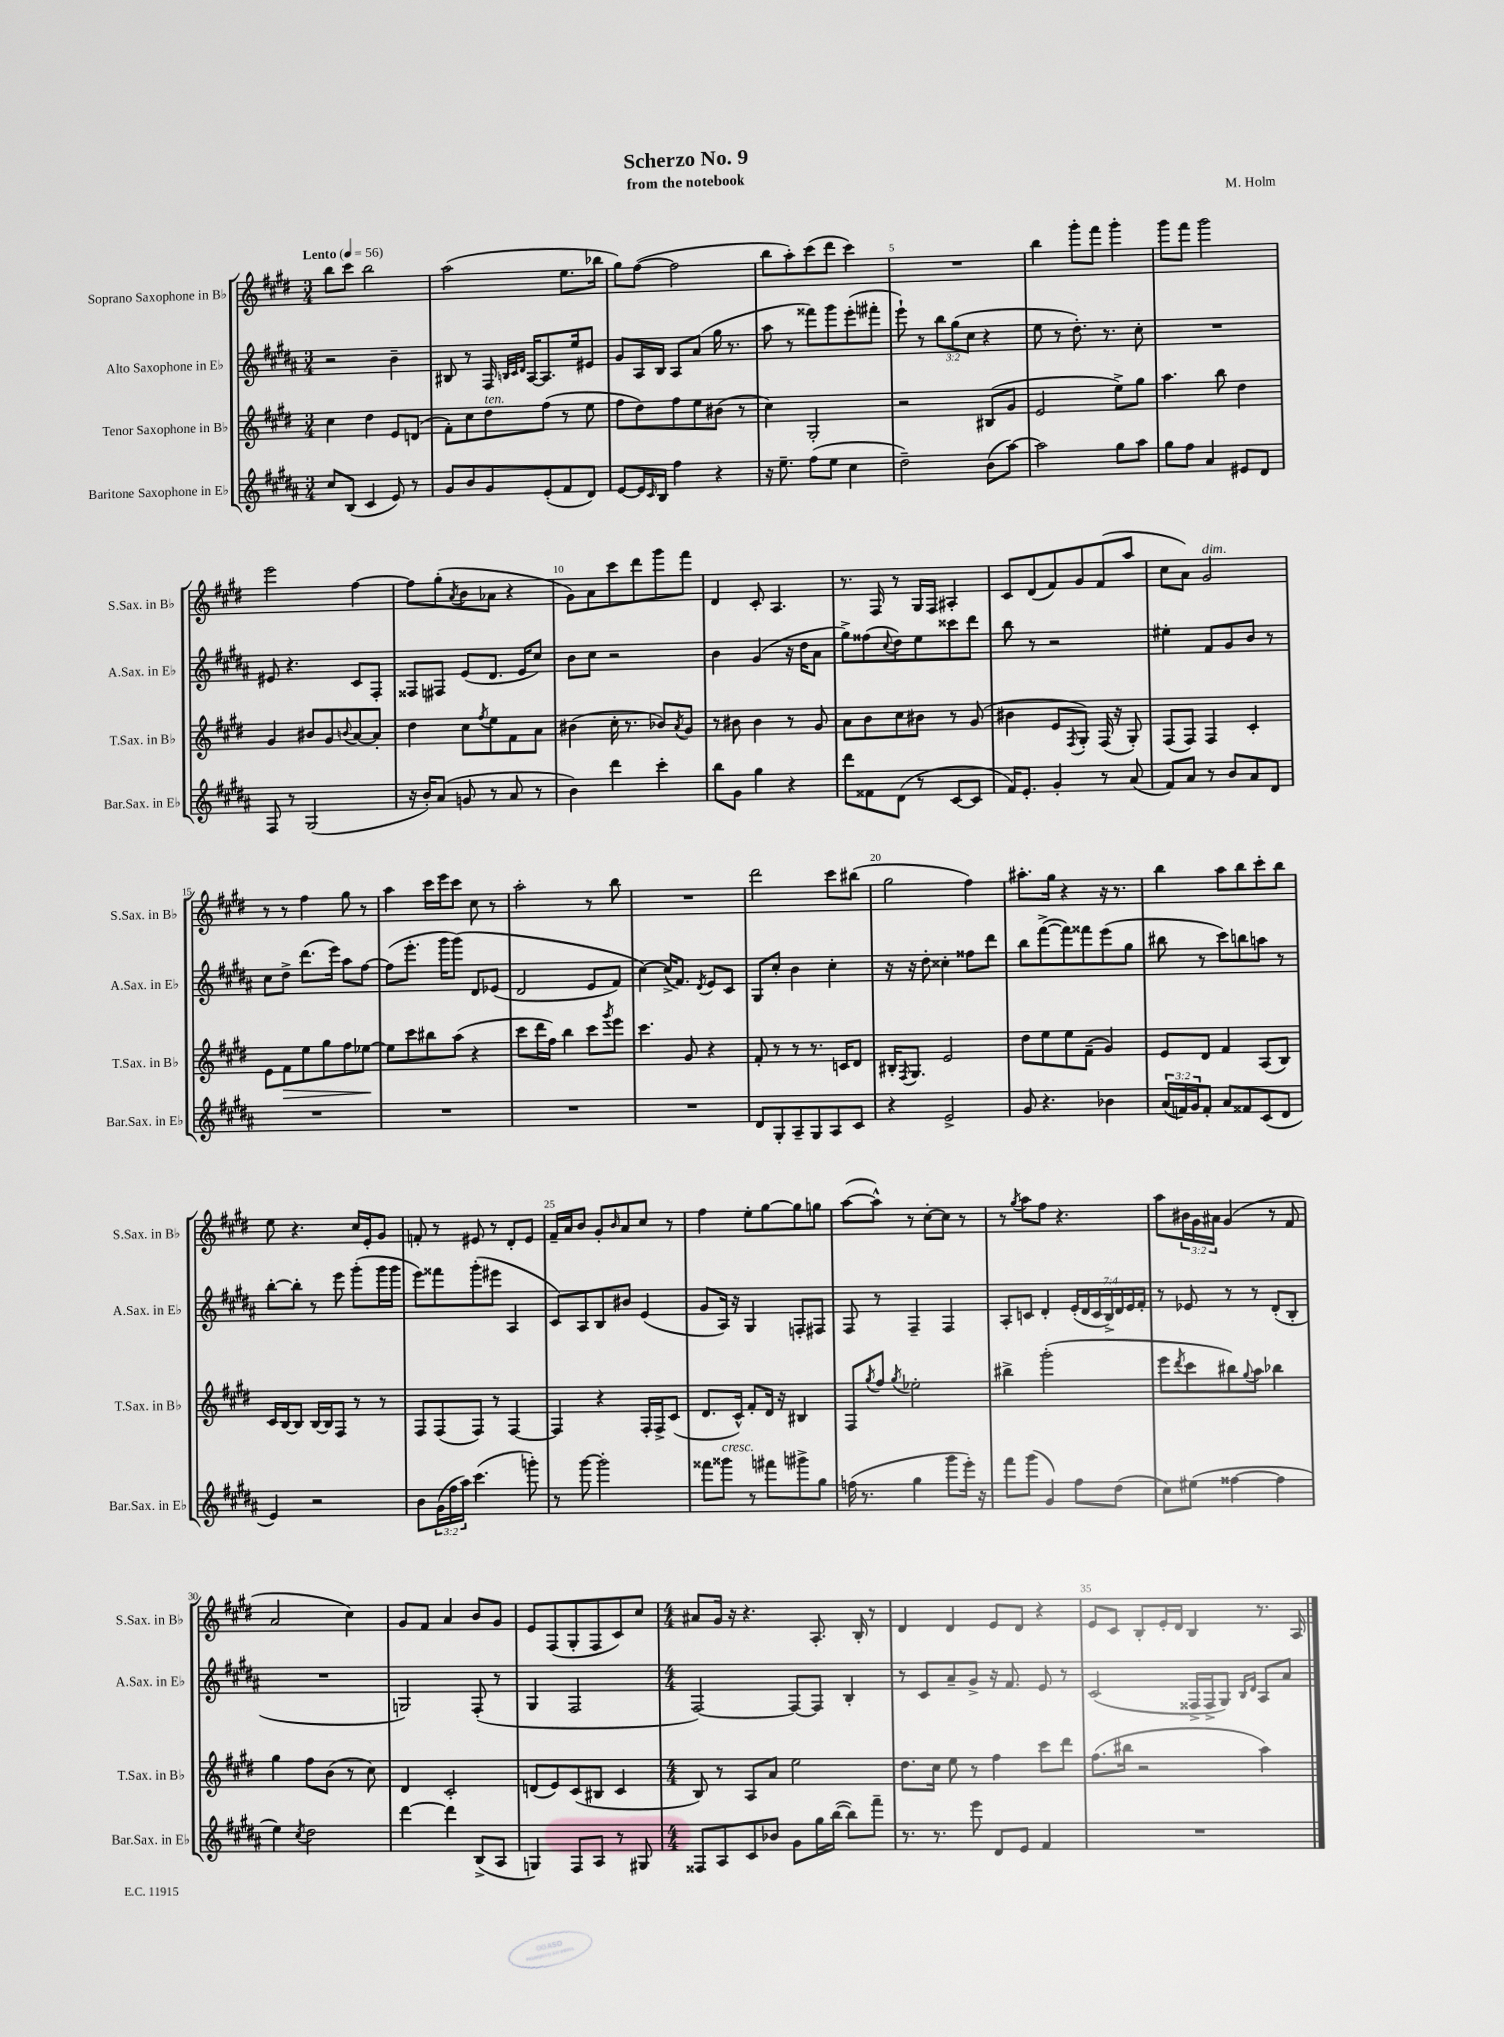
\header { title = "Scherzo No. 9" composer = "M. Holm" subtitle = "from the notebook" }
<<
\new StaffGroup <<
\new Staff = "s0" \with { instrumentName = "Soprano Saxophone in Bb" shortInstrumentName = "S.Sax. in Bb" } {
    \clef treble \key e \major \numericTimeSignature \time 3/4 \override Staff.TupletNumber.text = #tuplet-number::calc-fraction-text \tempo "Lento" 4 = 56
    b''8 cis'''8 b''2 |
    a''2( e''8. bes''16 |
    gis''8) fis''8~( fis''2 |
    b''8 a''8-.) cis'''8( dis'''8 cis'''4) |
    R2. |
    b''4 gis'''8-. fis'''8 gis'''4-. |
    gis'''8 fis'''8 gis'''2 |
    e'''2 fis''4~ |
    fis''8 gis''8-.( \acciaccatura { a'8 } b'8 aes'8 r4 |
    gis'8) a'8 cis'''8 dis'''8 gis'''8 fis'''8 |
    dis'4 cis'8-. a4. |
    r8. fis16 r8 gis16 fis16 ais4-. |
    cis'8 dis'8( fis'8) gis'8 fis'8( a''8 |
    cis''8 a'8) gis'2^\markup { \italic "dim." } |
    r8 r8 fis''4 gis''8 r8 |
    a''4 cis'''16 e'''16 cis'''8 cis''8 r8 |
    a''2-. r8 b''8 |
    R2. |
    dis'''2 cis'''8 bis''8( |
    gis''2 fis''4) |
    ais''8.-. gis''16 r4 r16 r8. |
    b''4 a''8 b''8 cis'''8-. b''8 |
    e''8 r4. cis''16 e'16-. gis'8 |
    f'8-. r8 eis'8 r8 dis'8-. eis'8 |
    fis'16-- a'16 b'8 gis'8-. \grace { b'16 } a'8 cis''8 r8 |
    fis''4 e''8-. gis''8~ gis''8 g''8 |
    a''8~( a''8-^) r8 cis''8~-. cis''8 r8 |
    r8 \acciaccatura { gis''8 } a''8 fis''8 r4. |
    a''8 \tuplet 3/2 { bis'16 gis'16 ais'16 } gis'4( r8 fis'8 |
    a'2 cis''4) |
    gis'8 fis'8 a'4 b'8 gis'8 |
    e'8 fis8( gis8-. fis8 cis'8) cis''8 |
    \numericTimeSignature \time 4/4 ais'8 gis'16 r16 r4. a8.-. b16-. r8 |
    dis'4 dis'4 e'8 dis'8 r4 |
    e'8 cis'8 b8-. e'16-. dis'16 b4 r8. a16 \bar "|." |
}
\new Staff = "s1" \with { instrumentName = "Alto Saxophone in Eb" shortInstrumentName = "A.Sax. in Eb" } {
    \clef treble \key b \major \numericTimeSignature \time 3/4 \override Staff.TupletNumber.text = #tuplet-number::calc-fraction-text
    r2 b'4-- |
    bis8 r8 fis16 \grace { b32 cis'32 dis'32 } ais16~ ais8. e''16 eis'8 |
    gis'8 ais16 b16 ais8 ais'8( gis''16 r8. |
    ais''8 r8 fisis'''8) gis'''8 e'''8-.( fis'''8-. |
    e'''8-!) r8 \tuplet 3/2 { b''8 gis''8( cis''8 } r4 |
    e''8 r8 dis''8.-.) r8. cis''8-. |
    R2. |
    eis'8 r4. cis'8 fis8-. |
    fisis8 fis8 e'8( dis'8. e'16 cis''8) |
    b'8 cis''8 r2 |
    b'4 gis'4( r16 dis''16 ais'8 |
    gis''8->) fisis''8( \appoggiatura { cis''8 } dis''8) e''8 cisis'''8 dis'''8 |
    b''8 r8 r2 |
    eis''4-. fis'8 gis'8 b'8 r8 |
    cis''8 dis''8-> dis'''8.( e'''16) ais''8 fis''8~ |
    fis''8( e'''8.-. gis'''16 gis'''8)\( dis'8 ees'8( |
    dis'2 e'8 fis'8) |
    cis''4~\) cis''16->( fis'8.) \acciaccatura { dis'8 } e'8 cis'8 |
    gis8 cis''8-. b'4 cis''4-. |
    r16 r16 dis''8-. cisis''4-. fisis''8 dis'''8 |
    b''8 fis'''8~->( fis'''8) fisis'''8 e'''8( gis''8 |
    bis''8 r8 cis'''8) b''8 a''8 r8 |
    b''8~-. b''8-. r8 e'''8 gis'''8-.( gis'''16 gis'''16 |
    e'''8) fisis'''8 gis'''8-.( eis'''8 ais4 |
    cis'8) ais8 b8 bis'8 e'4( |
    gis'8 ais16) r16 gis4 f8-. fis8 |
    fis8 r8 fis4-- fis4 |
    ais8-. c'8 dis'4-. \tuplet 7/4 { e'16-.( dis'16 c'16 b16->) dis'16 e'16 fis'16-. } |
    r8 ees'8 r8 r8 dis'8-.( b8-. |
    R2. |
    g2) fis8-.( r8 |
    gis4 fis2 |
    \numericTimeSignature \time 4/4 fis2~) fis8~ fis8 b4-. |
    r8 cis'8 ais'8-- gis'8-> r16 fis'8. e'8 r8 |
    cis'2( fisis16-> fisis16-> gis8) \grace { b16 dis'16 } ais8 ais'8 \bar "|." |
}
\new Staff = "s2" \with { instrumentName = "Tenor Saxophone in Bb" shortInstrumentName = "T.Sax. in Bb" } {
    \clef treble \key e \major \numericTimeSignature \time 3/4
    cis''4 dis''4 e'8 d'8( |
    fis'8-.) cis''8 dis''8^\markup { \italic "ten." } fis''8( r8 e''8 |
    fis''8 dis''8) fis''8 e''8 bis'8( r8 |
    cis''4) gis2-. |
    r2 bis8( gis'8 |
    e'2 e''8->) gis''8 |
    a''4. b''8 dis''4 |
    gis'4 bis'8 gis'8 \appoggiatura { b'8 } a'8~ a'8-. |
    dis''4 cis''8 \acciaccatura { fis''8 } e''8 fis'8 a'8 |
    bis'4( cis''16-. r8. bes'8) \acciaccatura { a'8 } gis'8 |
    r8 bis'8 bis'4 r8 gis'8 |
    a'8 b'8 cis''8 bis'8 r8 gis'8( |
    bis'4 e'8 \acciaccatura { fis8 } gis8-.) fis16( r16 gis8-.) |
    fis8( fis8) fis4 cis'4-. |
    e'8 fis'8\> e''8 gis''8 fis''8 ees''8~\! |
    ees''8 cis'''8 bis''8 a''8( r4 |
    cis'''8 dis'''16 fis''16) b''4 cis'''8 \acciaccatura { gis'''8 } e'''8 |
    cis'''4. gis'8 r4 |
    fis'8-. r8 r8 r8. c'16 dis'8 |
    bis16-. \acciaccatura { fis8 } gis8. e'2 |
    dis''8 e''8 e''8 fis'8--( gis'4) |
    e'8 dis'8 fis'4 a8( b8) |
    cis'16 b16~ b8 b16~ b16 fis8 r8 r8 |
    fis8 fis8( fis8) r8 fis4~ |
    fis4 r4 fis16-. fis16-> cis'8( |
    dis'8. cis'16-^) fis'8-. dis'16 r16 bis4 |
    fis8 \acciaccatura { gis''8 } fis''8 \acciaccatura { gis''8 } ees''2-. |
    bis''4-> gis'''2-.( |
    e'''8 \acciaccatura { dis'''8 } cis'''8 bis''8) \appoggiatura { gis''8 } a''8 bes''4 |
    gis''4 fis''8 b'8( r8 cis''8) |
    dis'4 cis'2-. |
    d'8( e'8) cis'8( bis8 cis'4 |
    \numericTimeSignature \time 4/4 b8) r8 a8 a'8 e''2 |
    dis''8. cis''16 e''8 r8 fis''4 cis'''8 dis'''8 |
    fis''8.( bis''16 r2 a''4) \bar "|." |
}
\new Staff = "s3" \with { instrumentName = "Baritone Saxophone in Eb" shortInstrumentName = "Bar.Sax. in Eb" } {
    \clef treble \key b \major \numericTimeSignature \time 3/4 \override Staff.TupletNumber.text = #tuplet-number::calc-fraction-text
    cis''8 b8( cis'4 e'8) r8 |
    gis'8 b'8 gis'8 e'8-.( fis'8 dis'8) |
    e'8~ e'16 \grace { cis'16 } b16 fis''4 r4 |
    r16 e''8.-- fis''8( e''8 cis''4 |
    dis''2--) b'8( ais''8~) |
    ais''2 gis''8 ais''8 |
    gis''8 fis''8 ais'4 eis'8 dis'8 |
    fis8 r8 gis2( |
    r16 b'16-.) ais'8( g'8 r8 ais'8 r8 |
    b'4) dis'''4 cis'''4-. |
    b''8 gis'8 gis''4 r4 |
    dis'''8 fisis'8 dis'8( r8 cis'8~ cis'8 |
    fis'16) e'8.-. gis'4-. r8 ais'8( |
    fis'8) ais'8 r8 b'8 ais'8 dis'8 |
    R2. |
    R2. |
    R2. |
    R2. |
    dis'8 gis8-. ais8-- gis8 ais8 cis'8 |
    r4 e'2-> |
    gis'8 r4. bes'4 |
    \tuplet 3/2 { ais'16( f'16) gis'16 } f'8-. ais'8 fisis'8 cis'8( dis'8 |
    e'4) r2 |
    b'8 \tuplet 3/2 { gis'16( fis''16 ais''16) } cis'''4.( g'''8-.) |
    r8 gis'''8~ gis'''2-. |
    fisis'''8 gisis'''8^\markup { \italic "cresc." } r8 fis'''8 gis'''8-> gis''8 |
    f''16( r8. gis''4 gis'''8 e'''16-.) r16 |
    fis'''8 gis'''8( gis'4) fis''8 dis''8( |
    cis''8) eis''8( fisis''4~ fisis''4 |
    e''4) \acciaccatura { cis''8 } dis''2 |
    dis'''4~ dis'''4 b8->( ais8 |
    g4) fis8 ais8 r8 gis8 |
    \numericTimeSignature \time 4/4 fisis8 ais8 cis'8 bes'8 gis'8 gis''16 b''16~( b''8) fis'''8-- |
    r8. r8. e'''8 dis'8 e'8 fis'4 |
    R1 \bar "|." |
}
>>
>>
\layout { \context { \Score \override BarNumber.break-visibility = ##(#f #t #t) barNumberVisibility = #(every-nth-bar-number-visible 5) } }
